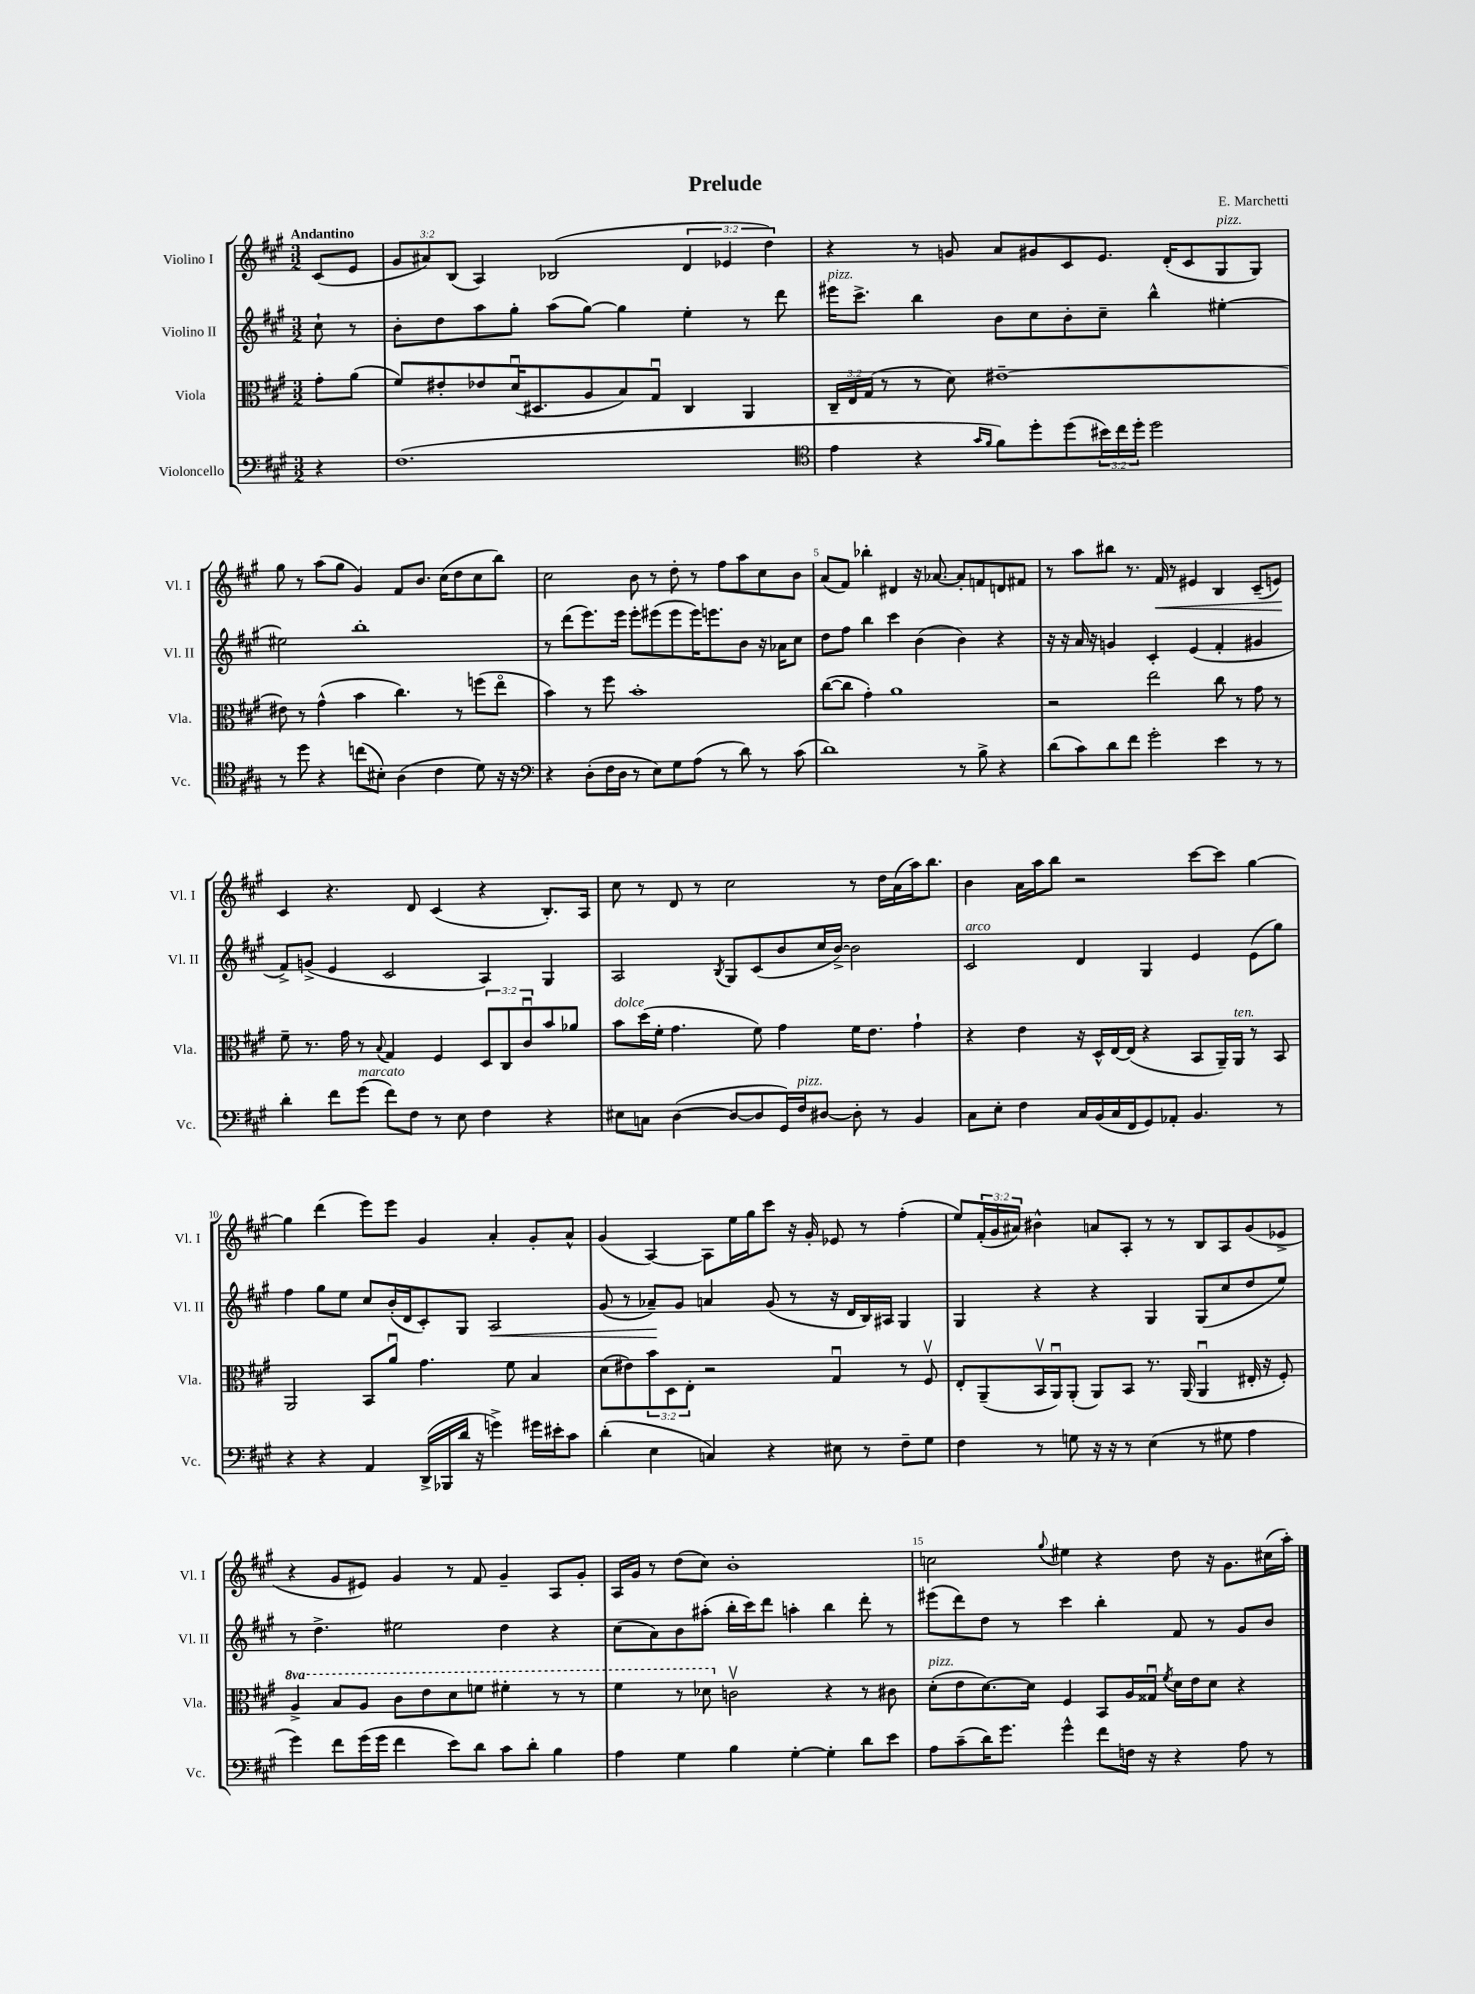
\header { title = "Prelude" composer = "E. Marchetti" }
<<
\new StaffGroup <<
\new Staff = "s0" \with { instrumentName = "Violino I" shortInstrumentName = "Vl. I" } {
    \clef treble \key a \major \numericTimeSignature \time 3/2 \override Staff.TupletNumber.text = #tuplet-number::calc-fraction-text \partial 4 \tempo "Andantino"
    cis'8( e'8 |
    \tuplet 3/2 { gis'8 ais'8) b8( } a4) bes2( \tuplet 3/2 { d'4 ees'4 d''4) } |
    r4 r8 g'8 a'8 gis'8 cis'8 e'8. d'16-.( cis'8 gis8^\markup { \italic "pizz." } gis8) |
    gis''8 r8 a''8( gis''8 gis'4) fis'8 b'8. cis''16( d''8 cis''8 b''8) |
    cis''2 b'8 r8 d''8-. r8 fis''8 a''8 cis''8 b'8 |
    a'8( fis'8) bes''4-. dis'4 r16 aes'8.~ aes'8-. f'8 d'8 fis'8 |
    r8 a''8 bis''8 r8. fis'16\< r8 eis'4 b4 cis'8--( e'8\!) |
    cis'4 r4. d'8 cis'4( r4 b8.-.) a16 |
    cis''8 r8 d'8 r8 cis''2 r8 d''16 a'16( a''16) b''8. |
    b'4 a'16 a''16 b''8 r2 cis'''8~ cis'''8 gis''4~ |
    gis''4 d'''4( e'''8) e'''8 gis'4 a'4-. gis'8-. a'8-^ |
    gis'4( a4~) a8 e''16 gis''16 cis'''8 r16 gis'16-. ees'8 r8 fis''4-.( |
    e''8) \tuplet 3/2 { fis'16-.( gis'16 ais'16) } bis'4-^ a'8 a8-. r8 r8 b8 a8 gis'8( ees'8-> |
    r4 gis'8 eis'8) gis'4 r8 fis'8 gis'4-- a8 gis'8-. |
    a16 gis'16 r8 d''8( cis''8) b'1-. |
    c''2 \appoggiatura { gis''8 } eis''4 r4 d''8 r16 gis'8. cis''16( a''16-.) \bar "|." |
}
\new Staff = "s1" \with { instrumentName = "Violino II" shortInstrumentName = "Vl. II" } {
    \clef treble \key a \major \numericTimeSignature \time 3/2 \partial 4
    cis''8-! r8 |
    b'8-. d''8 a''8 gis''8-. a''8( gis''8~) gis''4 e''4-. r8 d'''8 |
    eis'''16^\markup { \italic "pizz." } cis'''8.-> b''4 b'8 cis''8 b'8-. cis''8-- b''4-^ eis''4~-. |
    eis''2 b''1-. |
    r8 d'''8( e'''8.) e'''16 e'''8-. eis'''8( eis'''8 eis'''16) e'''8. b'8 r16 aes'16 cis''8 |
    d''8 fis''8 b''4 cis'''4 b'4( b'4) r4 |
    r16 r16 a'16 r16 g'4 cis'4-. e'4( fis'4-. gis'4 |
    fis'8->) g'8->( e'4 cis'2 a4) gis4 |
    a2 \acciaccatura { b8 } gis8 cis'8( b'8 cis''16 b'16~->) b'2 |
    cis'2^\markup { \italic "arco" } d'4 gis4 e'4 e'8( gis''8) |
    fis''4 gis''8 e''8 cis''8 b'16-.( d'16 cis'8-.) gis8 a2\< |
    gis'8( r8 aes'8--\!) gis'8 a'4 gis'8( r8 r16 d'16 b16) ais16 gis4 |
    gis4 r4 r4 gis4 gis8( cis''8 d''8 e''8) |
    r8 d''4.-> eis''2 d''4 r4 |
    cis''8( a'8) b'8 ais''8-.( b''16-. cis'''16) d'''8 a''4-. b''4 d'''8-. r8 |
    eis'''8( d'''8) d''8 r8 cis'''4 b''4-. fis'8 r8 gis'8 b'8 \bar "|." |
}
\new Staff = "s2" \with { instrumentName = "Viola" shortInstrumentName = "Vla." } {
    \clef alto \key a \major \numericTimeSignature \time 3/2 \override Staff.TupletNumber.text = #tuplet-number::calc-fraction-text \set Staff.ottavationMarkups = #ottavation-simple-ordinals \partial 4
    gis'8-. a'8( |
    fis'8) eis'8-. ees'8 d'16\downbow( dis8. a8 b8) gis8\downbow cis4 a,4 |
    \tuplet 3/2 { cis16-- e16 gis16( } r8 r8 d'8) eis'1~-- |
    eis'8 r8 gis'4-^( b'4 cis''4.) r8 f''8( e''8\flageolet |
    b'4) r8 fis''8 b'1-. |
    cis''8~( cis''8 gis'4-.) a'1 |
    r2 e''2 cis''8 r8 gis'8 r8 |
    fis'8-- r8. gis'16 r8 \appoggiatura { b8 } gis4 fis4 \tuplet 3/2 { d8 cis8 cis'8\downbow } b'8 aes'8 |
    b'8^\markup { \italic "dolce" } d''16( fis'16-. gis'4. fis'8) gis'4 fis'16 e'8. gis'4-! |
    r4 e'4 r16 d16-^ e16~ e16( r4 b,8 a,16--) a,16^\markup { \italic "ten." } r8 b,8 |
    a,2 b,8 a'8\downbow gis'4. fis'8 b4 |
    d'8( eis'8) \tuplet 3/2 { b'8 d8 e8-. } r2 gis4\downbow r8 fis8\upbow |
    e8-. a,8--( b,16\upbow a,16\downbow) a,8-.( a,8) b,8 r8. a,16( a,4\downbow eis16-. r16 fis8-.) |
    \ottava #1 a'4-> b'8 a'8 cis''8 e''8 d''8 f''8 fis''4-. r8 r8 |
    fis''4 r8 des''8 \ottava #0 c'2\upbow r4 r8 cis'8 |
    d'8-.^\markup { \italic "pizz." }( e'8 d'8.~) d'16 fis4 b,8 a16 gisis16\downbow \acciaccatura { fis'8 } d'16 e'16 d'8 r4 \bar "|." |
}
\new Staff = "s3" \with { instrumentName = "Violoncello" shortInstrumentName = "Vc." } {
    \clef bass \key a \major \numericTimeSignature \time 3/2 \override Staff.TupletNumber.text = #tuplet-number::calc-fraction-text \partial 4
    r4 |
    fis1.( |
    \clef tenor e'4 r4 \grace { gis'16 fis'16 } fis'8) d''8-. d''8( \tuplet 3/2 { bis'16) cis''16 d''16-. } d''2 |
    r8 d''8 r4 c''8( bis8-.) a4( cis'4 d'8) r16 r16 |
    \clef bass r4 d8-.( fis16 d16 r8 e8) gis8 a8( r8 d'8) r8 cis'8( |
    d'1) r8 b8-> r4 |
    d'8( cis'8) d'8 fis'8 gis'2-. e'4 r8 r8 |
    d'4-. fis'8 gis'8^\markup { \italic "marcato" }( fis'8) fis8 r8 e8 fis4 r4 |
    eis8 c8 d4~( d8~ d8 gis,16) fis16^\markup { \italic "pizz." } dis8~ dis8-. r8 b,4 |
    cis8 e8-. fis4 cis16 b,16( cis16 fis,16 gis,8) aes,8-. b,4. r8 |
    r4 r4 a,4 d,16->( bes,,16 d'16 r16 g'4->) gis'16 eis'16-. cis'8 |
    d'4-.( e4 c4) r4 eis8 r8 fis8-- gis8 |
    fis4 r8 g8 r16 r16 r8 e4( r8 gis8 a4 |
    gis'4) fis'8 gis'16( gis'16 fis'4 e'8) d'8 cis'8 d'8-. b4 |
    a4 gis4 b4 gis4~-. gis4-. d'8 e'8 |
    a8 cis'8--( d'16) gis'8. gis'4-^ fis'8 f16 r16 r4 a8 r8 \bar "|." |
}
>>
>>
\layout { \context { \Score \override BarNumber.break-visibility = ##(#f #t #t) barNumberVisibility = #(every-nth-bar-number-visible 5) } }
